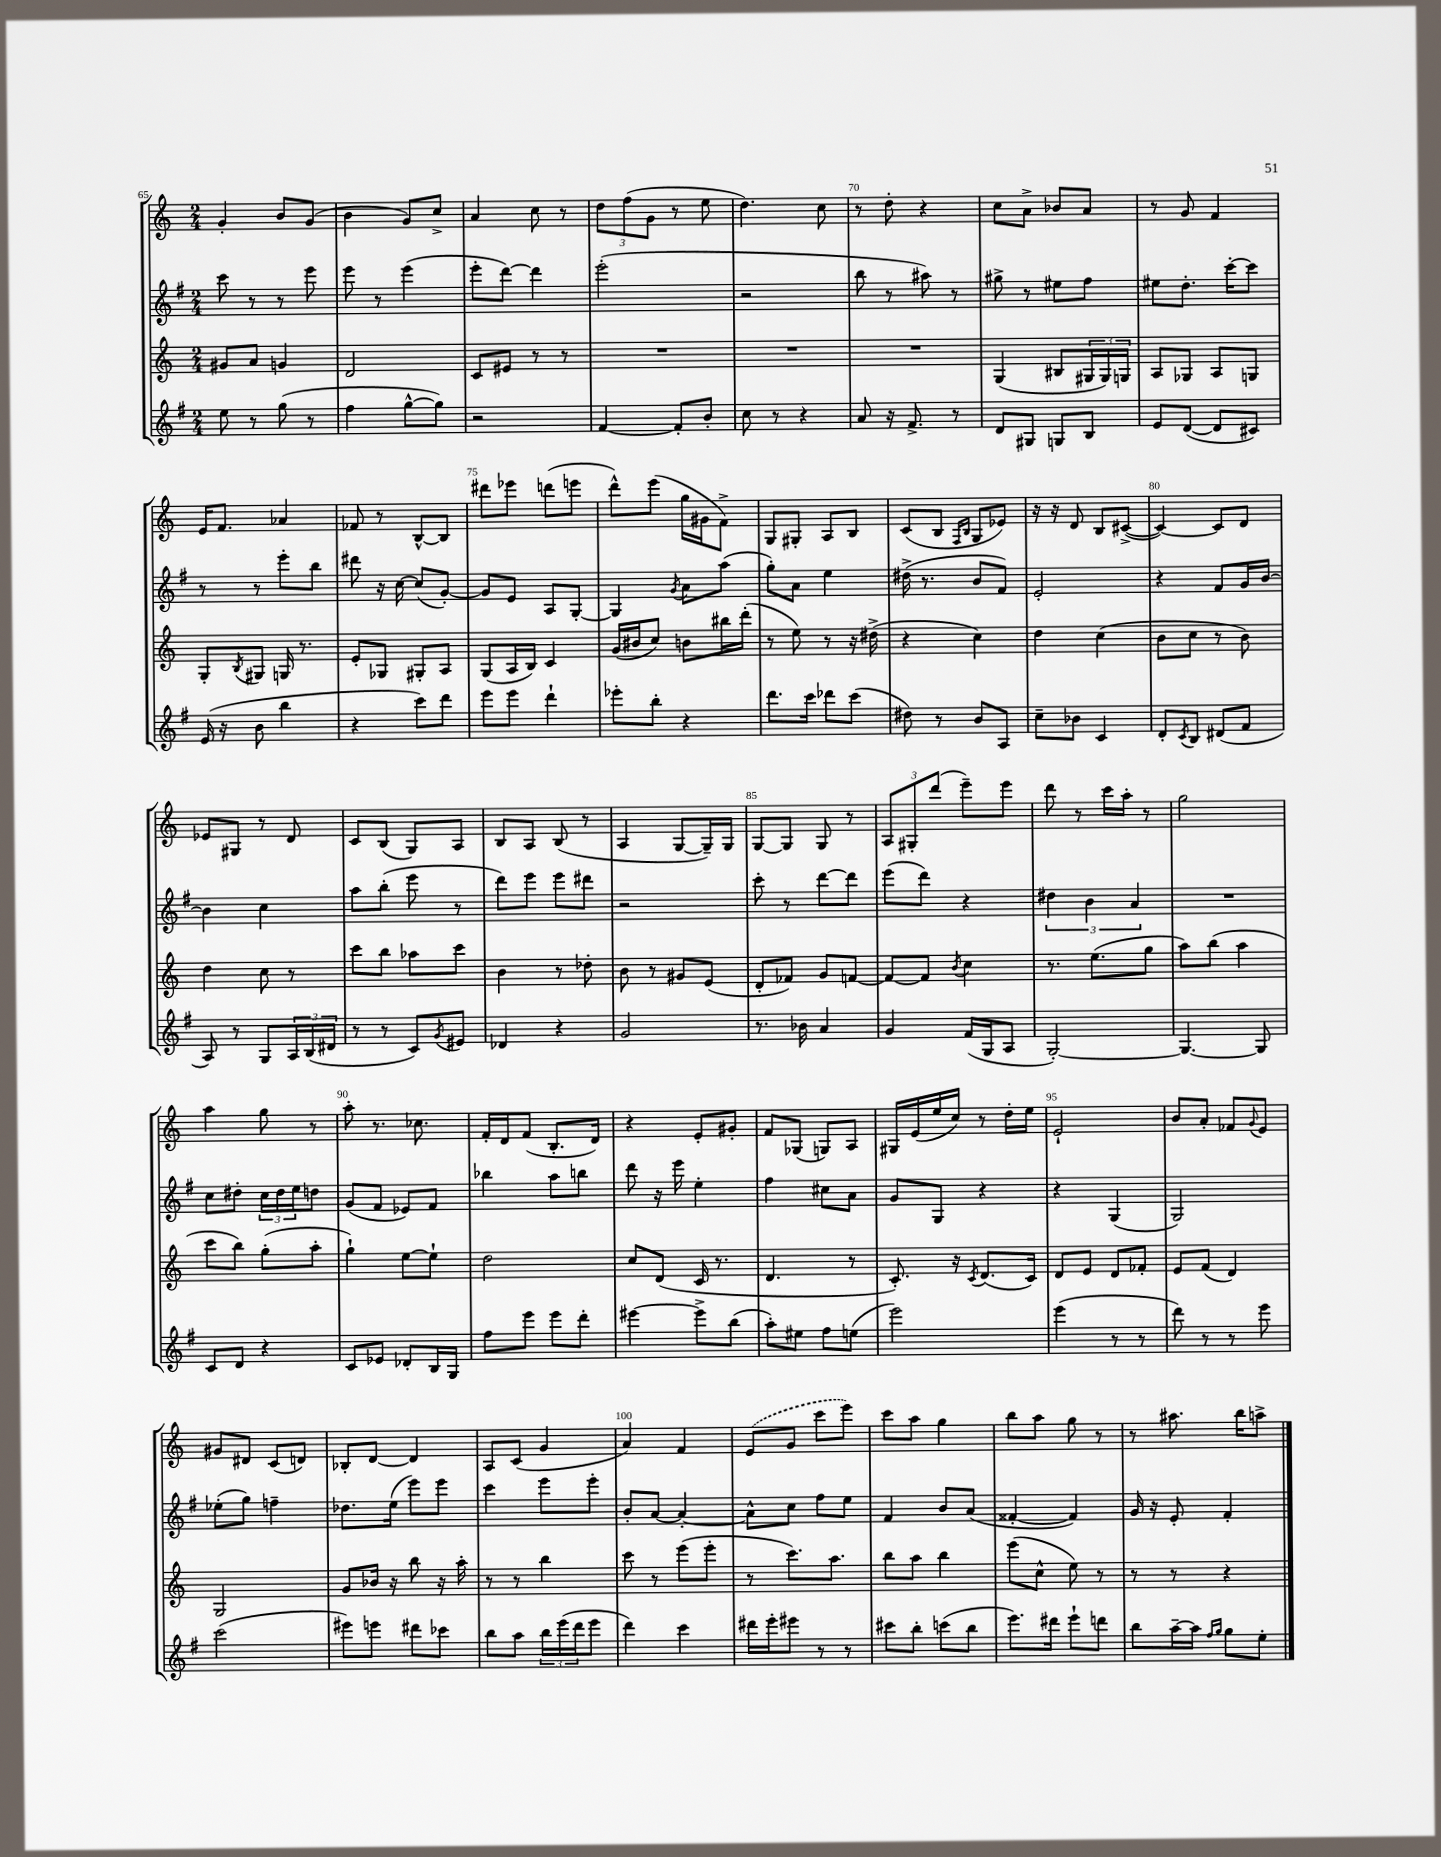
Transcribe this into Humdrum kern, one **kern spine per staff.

**kern	**kern	**kern	**kern
*staff4	*staff3	*staff2	*staff1
*clefG2	*clefG2	*clefG2	*clefG2
*k[f#]	*k[]	*k[f#]	*k[]
*M2/4	*M2/4	*M2/4	*M2/4
8ee	8g#	8ccc	4g'
8r	8a	8r	.
(8gg	4g	8r	8b
8r	.	8eee	(8g
=	=	=	=
4ff#	2d	8eee	4b
.	.	8r	.
[8gg^^	.	(4eee	8g)
8gg])	.	.	8cc^
=	=	=	=
2r	8c	8eee'	4a
.	8e#	[8ddd)	.
.	8r	4ddd]	8cc
.	8r	.	8r
=	=	=	=
[4f#	2r	(2eee'	12dd
.	.	.	(12ff
.	.	.	12g
8f#']	.	.	8r
8b'	.	.	8ee
=	=	=	=
8cc	2r	2r	4.dd)
8r	.	.	.
4r	.	.	.
.	.	.	8cc
=	=	=	=
8a	2r	8bb	8r
16r	.	8r	8dd'
8.f#^	.	.	.
.	.	8aa#)	4r
8r	.	8r	.
=	=	=	=
8d	(4G	8gg#^	8cc
8G#	.	8r	8a^
8G	8B#	8ee#	8b-
8B	24G#	8ff#	8a
.	24G#)	.	.
.	24G	.	.
=	=	=	=
8e	8A	8ee#	8r
([8d	8G-	8.dd'	8g
8d]	8A	.	4f
.	.	[16ccc'	.
8c#)	8G	8ccc]	.
=	=	=	=
(16e	8G'	8r	16e
16r	.	.	8.f
.	8qB	.	.
8b	8G#	8r	.
4bb	16G	8eee'	4a-
.	8.r	.	.
.	.	8bb	.
=	=	=	=
4r	8e'	8ddd#	8f-
.	8G-	16r	8r
.	.	[16cc	.
8ccc)	8G#'	(8cc]	[8B^^
8ddd	8A	[8g')	8B]
=	=	=	=
8eee	(8G	8g]	8ddd#
8eee	16A	8e	8eee-
.	16B)	.	.
4ddd`	4c	8A	(8ddd
.	.	[8G'	8eee
=	=	=	=
8eee-'	(16g	4G]	8ddd^^)
.	16b#	.	.
8bb'	8cc)	.	(8eee
.	.	8qg	.
4r	8b	8a	16gg
.	.	.	16g#
.	16bb#	(8aa	8f^)
.	(16ddd'	.	.
=	=	=	=
8.ddd	8r	8gg')	8G
.	8ee)	8a	8G#'
16ccc	.	.	.
8ddd-	8r	4ee	8A
(8ccc	16r	.	8B
.	(16dd#^	.	.
=	=	=	=
8dd#)	4r	(16dd#^	(8c
.	.	8.r	.
8r	.	.	8B
.	.	.	16qqF
.	.	.	16qqB
8b	4cc)	8b	8G
8A	.	8f#)	8e-)
=	=	=	=
8cc~	4dd	2e'	16r
.	.	.	16r
8b-	.	.	8d
4c	(4cc	.	8B
.	.	.	([8c#^
=	=	=	=
8d'	8b	4r	4c#_)
8qc	.	.	.
8B	8cc	.	.
(8d#	8r	8f#	8c#]
8f#	8b)	16g	8d
.	.	[16b	.
=	=	=	=
8A)	4dd	4b]	8e-
8r	.	.	8G#
8G	8cc	4cc	8r
24A	8r	.	8d
(24B	.	.	.
24d#	.	.	.
=	=	=	=
8r	8ccc	8aa	8c
8r	8bb	(8bb'	(8B
8c)	8aa-	8eee	8G)
8qg	.	.	.
8e#	8ccc	8r	8A
=	=	=	=
4d-	4b	8ddd)	8B
.	.	8eee	8A
4r	8r	8eee	(8B
.	8dd-'	8ddd#	8r
=	=	=	=
2g	8b	2r	4A
.	8r	.	.
.	8g#	.	[8G
.	(8e	.	16G~])
.	.	.	16G
=	=	=	=
8.r	8d'	8ccc'	[8G
.	8f-)	8r	8G]
16b-	.	.	.
4a	8g	[8ddd	8G
.	[8f	8ddd]	8r
=	=	=	=
4g	8f_	(8eee	12A
.	.	.	12G#'
.	8f]	8ddd)	.
.	.	.	(12ddd
.	8qb	.	.
(16f#	4cc	4r	8eee~)
16G	.	.	.
8A	.	.	8eee
=	=	=	=
[2G')	8.r	6dd#	8ddd
.	.	.	8r
.	.	6b	.
.	(8.ee	.	.
.	.	.	16ccc
.	.	.	16aa'
.	.	6a	.
.	8gg	.	8r
=	=	=	=
4.G_	8aa)	2r	2gg
.	(8bb	.	.
.	4aa	.	.
8G]	.	.	.
=	=	=	=
8c	8ccc	8cc	4aa
8d	8bb)	8dd#'	.
4r	(8gg'	24cc	8gg
.	.	24dd#	.
.	.	24ee	.
.	8aa'	8dd	8r
=	=	=	=
8c	4gg`)	(8g	8aa'
8e-	.	8f#	8.r
8d-'	[8ee	8e-)	.
.	.	.	8.cc-
16B	8ee`]	8f#	.
16G	.	.	.
=	=	=	=
8ff#	2dd	4bb-	16f'
.	.	.	16d
8eee	.	.	(8f
8eee	.	8aa	8.B'
8ddd'	.	8bb	.
.	.	.	16d)
=	=	=	=
[4eee#	8cc	8ddd	4r
.	(8d	16r	.
.	.	16eee	.
8eee#^]	16c	4ee'	8e'
.	8.r	.	.
(8bb	.	.	8g#'
=	=	=	=
8aa')	4.d	4ff#	8f
8ee#	.	.	(8G-
8ff#	.	8cc#	8G)
(8ee	8r	8a	8A
=	=	=	=
2eee)	8.c')	8g	16G#
.	.	.	(16e
.	.	8G	16ee
.	16r	.	16cc)
.	8qc	.	.
.	(8.d	4r	8r
.	.	.	16dd'
.	16c)	.	16ee
=	=	=	=
(4eee	8d	4r	2e`
.	8e	.	.
8r	8d	(4G	.
8r	8f-'	.	.
=	=	=	=
8ddd)	8e	2G)	8b
8r	(8f	.	8a'
8r	4d)	.	8f-
.	.	.	8qqg
8eee	.	.	8e
=	=	=	=
(2ccc	2G	(8ee-'	8g#
.	.	8gg)	8d#
.	.	4ff~	(8c
.	.	.	8d)
=	=	=	=
8eee#)	8g	8.dd-	8B-'
8eee	16b-	.	[8d
.	16r	(16ee	.
8ddd#	8bb	8eee)	4d]
8ccc-	16r	8eee	.
.	16aa'	.	.
=	=	=	=
8bb	8r	4ccc	8A
8aa	8r	.	(8c
24bb	4bb	8eee	4g
(24eee	.	.	.
24ddd	.	.	.
8eee	.	8eee'	.
=	=	=	=
4ddd)	8ccc	8b'	4a)
.	8r	[8a	.
4ccc	(8eee	4a'_	4f
.	8eee'	.	.
=	=	=	=
16ddd#	8r	8a^^]	(8e
16eee'	.	.	.
8eee#	8.ccc)	8cc	8g
8r	.	8ff#	8ccc
.	8.aa	.	.
8r	.	8ee	8eee)
=	=	=	=
8ccc#	8bb	4f#	8ccc
8bb'	8aa	.	8aa
(8ccc	4bb	8b	4gg
8bb	.	(8a	.
=	=	=	=
8.eee)	(8eee	[4f##'	8bb
.	8cc^^	.	8aa
16ddd#	.	.	.
8eee`	8ee)	4f##])	8gg
8ddd	8r	.	8r
=	=	=	=
8bb	8r	16g	8r
.	.	16r	.
[16aa~	8r	8e'	8.aa#
16aa]	.	.	.
16qqff#	.	.	.
16qqgg	.	.	.
8gg	4r	4f#'	.
.	.	.	16bb
8ee'	.	.	8aa^
==	==	==	==
*-	*-	*-	*-
